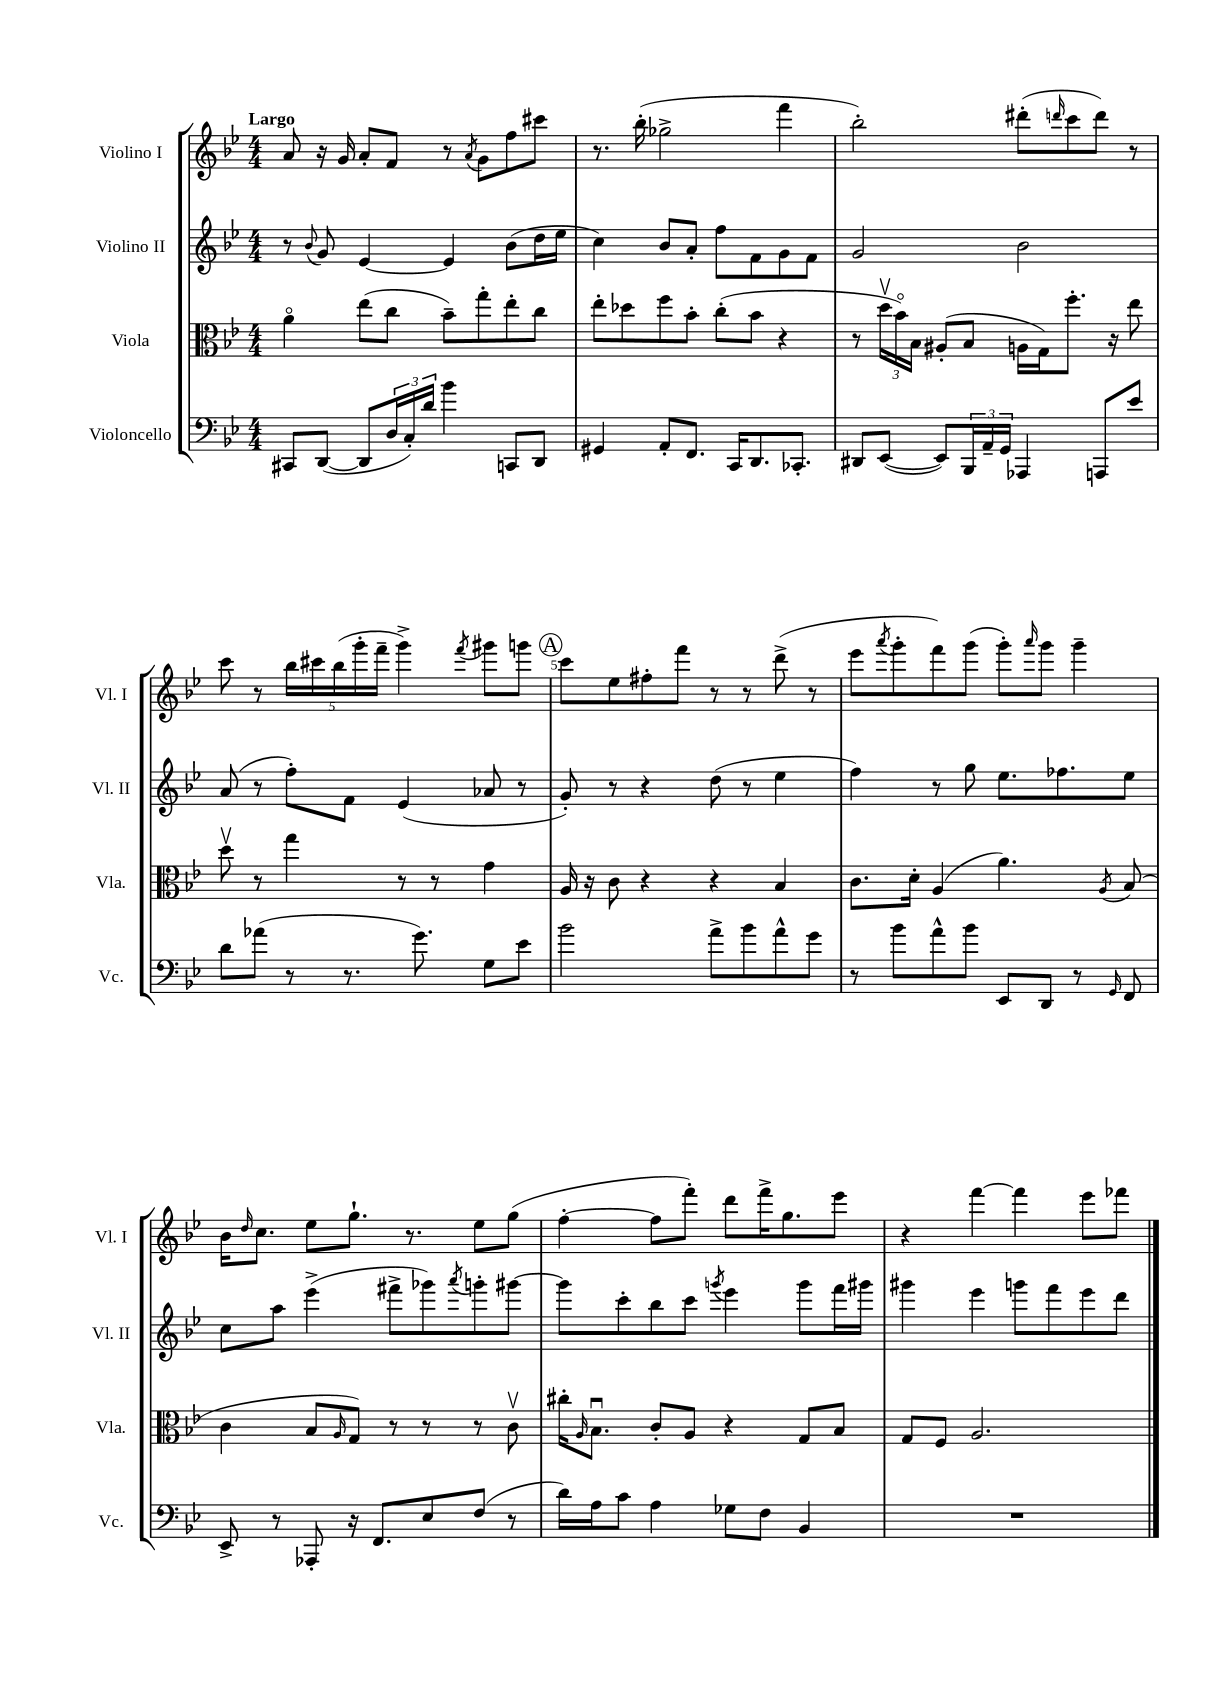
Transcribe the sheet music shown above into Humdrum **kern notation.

**kern	**kern	**kern	**kern
*part4	*part3	*part2	*part1
*staff4	*staff3	*staff2	*staff1
*I"Violoncello	*I"Viola	*I"Violino II	*I"Violino I
*I'Vc.	*I'Vla.	*I'Vl. II	*I'Vl. I
*clefF4	*clefC3	*clefG2	*clefG2
*k[b-e-]	*k[b-e-]	*k[b-e-]	*k[b-e-]
*M4/4	*M4/4	*M4/4	*M4/4
=1	=1	=1	=1
!	!	!	!LO:TX:a:B:t=Largo
8CC#X/L	4a\	8r	8a/
.	.	8qqb-/	.
([8DD/J	.	8g/	16r
.	.	.	16g/
8DD/L]	(8ee-\L	[4e-/	8a'/L
24D/L	8cc\J	.	8f/J
24C'/)	.	.	.
24d/JJ	.	.	.
4b-\	8b-~\L)	4e-/]	8r
.	.	.	8qa/
.	8gg'\	.	8g\L
8CCn/L	8ee-'\	(8b-\L	8ff\
8DD/J	8cc\J	16dd\L	8ccc#X\J
.	.	16ee-\JJ	.
=2	=2	=2	=2
4GG#X/	8ee-'\L	4cc\)	8.r
.	8dd-X\	.	.
.	.	.	(16bb-'\
8AA'/L	8ff\	8b-/L	2gg-X^\
8.FF/J	8b-'\J	8a'/J	.
.	(8cc'\L	8ff\L	.
16CC/KL	.	.	.
8.DD/	8b-\J	8f\	.
.	4r	8g\	4fff\
8.CC-X'/J	.	.	.
.	.	8f\J	.
=3	=3	=3	=3
8DD#X/L	8r	2g/	2bb-'\)
([8EE-/J	24ddv\LL	.	.
.	24b-\)	.	.
.	24B-\JJ	.	.
8EE-/L])	(8A#X'/L	.	.
24BBB-/L	8B-/J	.	.
24AA~/	.	.	.
24GG/JJ	.	.	.
4AAA-X/	16An\LL	2b-\	(8ddd#X'\L
.	16G\J)	.	.
.	.	.	16qqdddn/
.	8.ff'\J	.	8ccc\
8AAAn/L	.	.	8ddd\J)
.	16r	.	.
8e-/J	8ee-\	.	8r
!!LO:LB:g=z
=4	=4	=4	=4
8d\L	8ddv\	(8a/	8ccc\
(8a-X\J	8r	8r	8r
8r	4gg\	8ff'\L)	20bb-\LL
.	.	.	20ccc#X\
.	.	.	(20bb-\
8.r	.	8f\J	.
.	.	.	20ggg'\
.	.	.	20fff~\JJ
.	8r	(4e-/	4ggg^\)
8.g\)	.	.	.
.	8r	.	.
.	.	.	8qfff/
8G\L	4g\	8a-X/	8ggg#X\L
8e-\J	.	8r	8gggn\J
!!LO:REH:place=s1:t=A
=5	=5	=5	=5
2b-\	16A/	8g'/)	8ccc\L
.	16r	.	.
.	8c\	8r	8ee-\
.	4r	4r	8ff#X'\
.	.	.	8fff\J
8a^\L	4r	(8dd\	8r
8b-\	.	8r	8r
8a^^\	4B-/	4ee-\	(8ddd^\
8g\J	.	.	8r
=6	=6	=6	=6
8r	8.c\L	4ff\)	8eee-\L
.	.	.	8qaaa/
8b-\L	.	.	8ggg'\
.	16d'\Jk	.	.
8a^^\	(4A/	8r	8fff\)
8b-\J	.	8gg\	(8ggg\J
8EE-/L	4.a\)	8.ee-\L	8ggg'\L)
.	.	.	16qqaaa/
8DD/J	.	.	8ggg\J
.	.	8.ff-X\	.
8r	.	.	4ggg~\
16qqGG/	8qA/	.	.
8FF/	(8B-/	8ee-\J	.
!!LO:LB:g=z
=7	=7	=7	=7
8EE-^/	4c\	8cc\L	16b-\KL
.	.	.	16qqdd/
.	.	.	8.cc\J
8r	.	8aa\J	.
8AAA-X'/	8B-/L	(4eee-^\	8ee-\L
.	16qqA/	.	.
16r	8G/J)	.	8.gg`\J
8.FF/L	.	.	.
.	8r	8fff#X^\L	.
.	.	.	8.r
8E-/	8r	8ggg-X\)	.
.	.	8qaaa/	.
(8F/J	8r	8gggn'\	8ee-\L
8r	8cv\	[8ggg#X\J	(8gg\J
=8	=8	=8	=8
16d\LL)	16cc#X'\KL	8ggg#\L]	[4ff'\
.	16qqA/	.	.
16A\J	8.B-u\J	.	.
8c\J	.	8ccc'\	.
4A\	8c'/L	8bb-\	8ff\L]
.	8A/J	8ccc\J	8fff'\J)
.	.	8qgggn/	.
8G-X\L	4r	4eee-\	8ddd\L
8F\J	.	.	16fff^\K
.	.	.	8.gg\
4BB-/	8G/L	8ggg\L	.
.	8B-/J	16fff\L	8eee-\J
.	.	16ggg#X\JJ	.
=9	=9	=9	=9
1r	8G/L	4ggg#X\	4r
.	8F/J	.	.
.	2.A/	4eee-\	[4fff\
.	.	8gggn\L	4fff\]
.	.	8fff\	.
.	.	8eee-\	8eee-\L
.	.	8ddd\J	8fff-X\J
==	==	==	==
*-	*-	*-	*-
